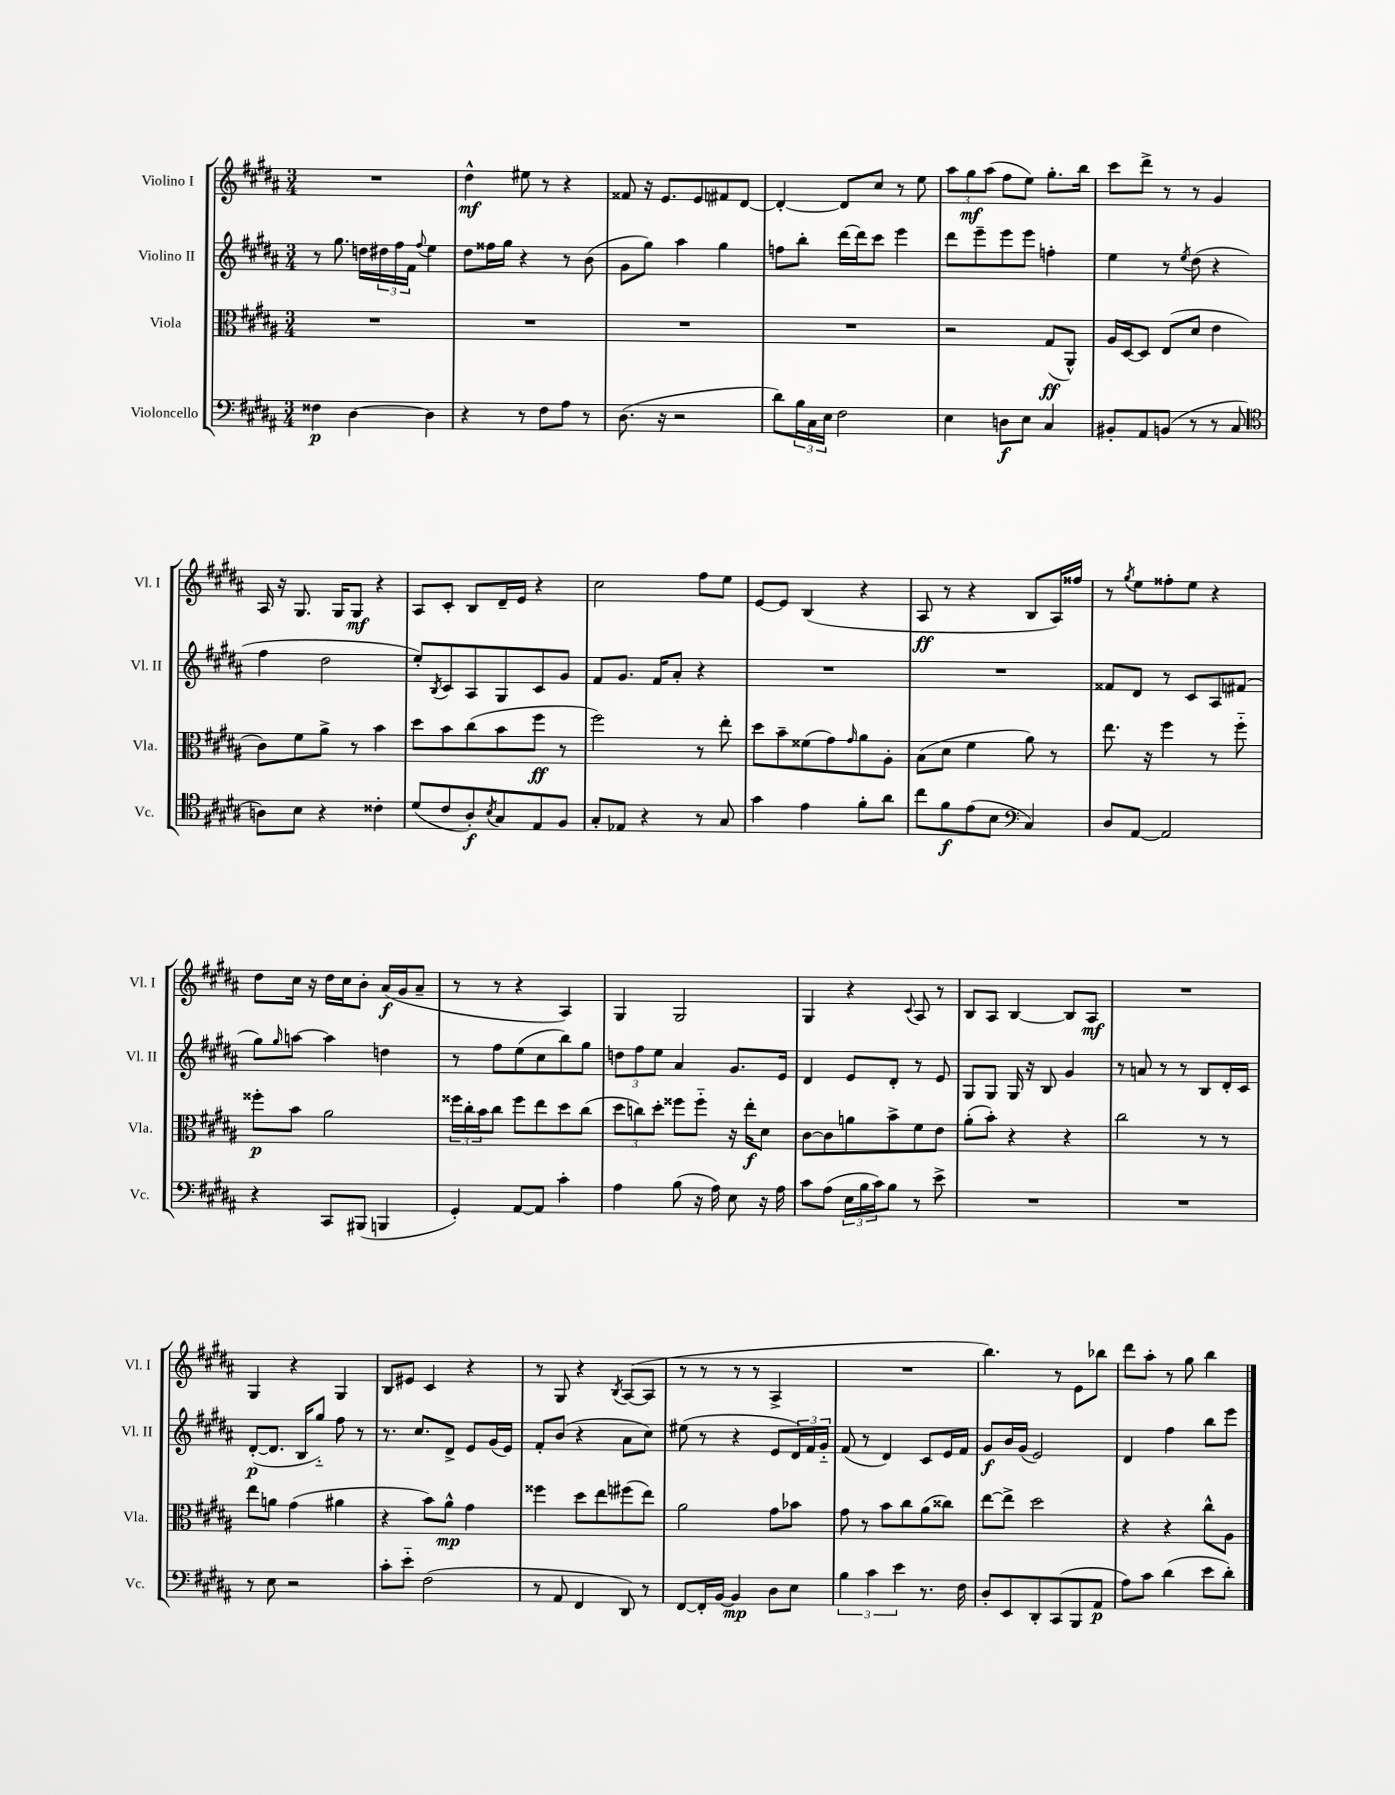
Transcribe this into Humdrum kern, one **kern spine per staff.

**kern	**kern	**kern	**kern
*staff4	*staff3	*staff2	*staff1
*clefF4	*clefC3	*clefG2	*clefG2
*k[f#c#g#d#a#]	*k[f#c#g#d#a#]	*k[f#c#g#d#a#]	*k[f#c#g#d#a#]
*M3/4	*M3/4	*M3/4	*M3/4
4F##	2.r	8r	2.r
.	.	8.gg#	.
[4D#	.	.	.
.	.	16dd	.
.	.	24dd#	.
.	.	24ff#	.
.	.	24f#	.
.	.	8qqff#	.
4D#]	.	4ee	.
=	=	=	=
4r	2.r	8dd#	4dd#^^
.	.	16ff##	.
.	.	16gg#	.
8r	.	4r	8ee#
8F#	.	.	8r
8A#	.	8r	4r
8r	.	(8b	.
=	=	=	=
(8.D#	2.r	8g#	8f##
.	.	8gg#)	16r
16r	.	.	8.e
2r	.	4aa#	.
.	.	.	8e
.	.	4gg#	8f#
.	.	.	[8d#
=	=	=	=
8d#)	2.r	8ff	4d#'_
24B	.	8bb'	.
24C#	.	.	.
24E	.	.	.
2F#	.	[16ddd#	8d#]
.	.	16ddd#]	.
.	.	8ccc#	8cc#
.	.	4eee	8r
.	.	.	8ee
=	=	=	=
4E	2r	8ddd#	12aa#
.	.	.	12gg#
.	.	8eee~	.
.	.	.	(12aa#
8D	.	8eee	8ff#
8E	.	8eee	8ee)
4C#	(8G#	4ff'	8.gg#'
.	8AA#^^)	.	.
.	.	.	16bb
=	=	=	=
8BB#'	16A#	4ee	8ccc#
.	[16D#	.	.
8AA#	8D#]	.	8ddd#^
(8BB	(8E	8r	8r
.	.	8qee	.
8r	8d#	(8dd#	8r
8r	4e	4r	4g#
8C#	.	.	.
=	=	=	=
*clefC4	*	*	*
8A)	8c#)	4ff#	16A#
.	.	.	16r
8B	8f#	.	8.G#
4r	8a#^	2dd#	.
.	.	.	16G#
.	8r	.	8G#
4c##'	4b	.	4r
=	=	=	=
(8d#	8dd#	8ee')	8A#
.	.	8qB	.
8c#	8b	8c#	8c#'
8A#')	(8cc#	8A#	8B
8qB	.	.	.
8G#	8b	8G#	16d#~
.	.	.	16e
8E	8ff#	8c#	4r
8F#	8r	8g#	.
=	=	=	=
8G#'	2ff#)	8f#	2cc#
8E-	.	8.g#	.
4r	.	.	.
.	.	16f#	.
.	.	8a#'	.
8r	8r	4r	8ff#
8G#	8ee'	.	8ee
=	=	=	=
4g#	8dd#	2.r	[8e
.	8b~	.	8e]
4e	(8f##	.	(4B
.	8g#)	.	.
.	16qqg#	.	.
8f#'	8a#	.	4r
8a#	8A#'	.	.
=	=	=	=
8cc#	(8B	2.r	8A#
8f#	8d#	.	8r
(8e	4f#	.	4r
8B	.	.	.
*clefF4	*	*	*
4C#)	8a#)	.	8B
.	8r	.	16A#)
.	.	.	16ff##
=	=	=	=
8D#	8.ee	8f##	8r
.	.	.	8qgg#
[8AA#	.	8d#	8ee
.	16r	.	.
2AA#]	4ff#	8r	8ff##'
.	.	8c#	8ee
.	8r	8A#	4r
.	8ff#'~	(8f#	.
=	=	=	=
4r	8ff##'	8gg#)	8dd#
.	.	16qqgg#	.
.	8b	[8aa	16cc#
.	.	.	16r
8CC#	2a#	4aa]	16dd#
.	.	.	16cc#
(8BBB#	.	.	8b'
4BBB	.	4dd	(16a#
.	.	.	16g#
.	.	.	8a#~
=	=	=	=
4GG#')	24ff##	8r	8r
.	24cc#'	.	.
.	24b	.	.
.	8cc#	8ff#	8r
[8AA#	8ff##	(8ee	4r
8AA#]	8ee	8cc#	.
4c#'	8dd#	8bb)	4A#)
.	(8cc#	8gg#	.
=	=	=	=
4A#	12dd#	12dd	4G#
.	12cc)	12ff#	.
.	12dd#'	12ee	.
(8B	8ff##	4a#	2G#
16r	8ff##'~	.	.
16A#)	.	.	.
8E	16r	8.g#	.
.	16ee'	.	.
16r	8d#	.	.
16A#	.	16e	.
=	=	=	=
8c#	[8c#	4d#	4G#
(8A#	8c#]	.	.
24E	8a	8e	4r
24B	.	.	.
24c#)	.	.	.
8B	8b^	8d#'	.
.	.	.	8qqc#
8r	8f#	8r	8A#
8e^	8e	8e	8r
=	=	=	=
2.r	(8a#'	8G#	8B
.	8b')	8G#	8A#
.	4r	16G#	[4B
.	.	16r	.
.	.	8B	.
.	4r	4g#	8B]
.	.	.	8A#
=	=	=	=
2.r	2cc#	8r	2.r
.	.	8a	.
.	.	8r	.
.	.	8r	.
.	8r	8B	.
.	8r	16d#'	.
.	.	16c#	.
=	=	=	=
8r	8ee	([8d#'	4G#
8E	8a	8.d#]	.
2r	(4g#	.	4r
.	.	16B	.
.	.	8gg#'~)	.
.	4a#	8ff#	4G#
.	.	8r	.
=	=	=	=
8c#'	4r	8.r	8B
8e'~	.	.	8e#
.	.	8.cc#	.
(2F#	8b)	.	4c#
.	8a#^^	8d#^	.
.	4g#	8e	4r
.	.	(16g#	.
.	.	16e)	.
=	=	=	=
8r	4ff##	8f#'	8r
8AA#	.	(8b	8G#
4FF#	8dd#	4r	4r
.	8ee	.	.
.	.	.	8qB
8DD#)	(8ff#	8a#	([8A#
8r	8ee)	8cc#)	8A#]
=	=	=	=
[8FF#	2a#	(8ee#	8r
16FF#']	.	8r	8r
[16BB	.	.	.
4BB]	.	4r	8r
.	.	.	8r
8D#	8g#	8e	4A#^
8E	8b-	24d#)	.
.	.	24f#	.
.	.	24g#'~	.
=	=	=	=
6B	8g#	(8f#	2.r
.	8r	8r	.
6c#	.	.	.
.	8b	4d#)	.
6e	.	.	.
.	8cc#	.	.
8.r	(8a#	8c#	.
.	8cc##)	16e	.
16F#	.	16f#	.
=	=	=	=
8D#'	[8ee	8g#	4.bb)
8EE	8ee^]	16b	.
.	.	(16g#	.
8DD#'	2dd#	2e)	.
(8CC#	.	.	8r
8BBB	.	.	8e
8AA#	.	.	8bb-
=	=	=	=
8A#)	4r	4d#	8ddd#
8c#	.	.	8aa#'
(4d#	4r	4ff#	8r
.	.	.	8gg#
8e	8cc#^^	8bb	4bb
8d#')	8A#	8eee	.
==	==	==	==
*-	*-	*-	*-
